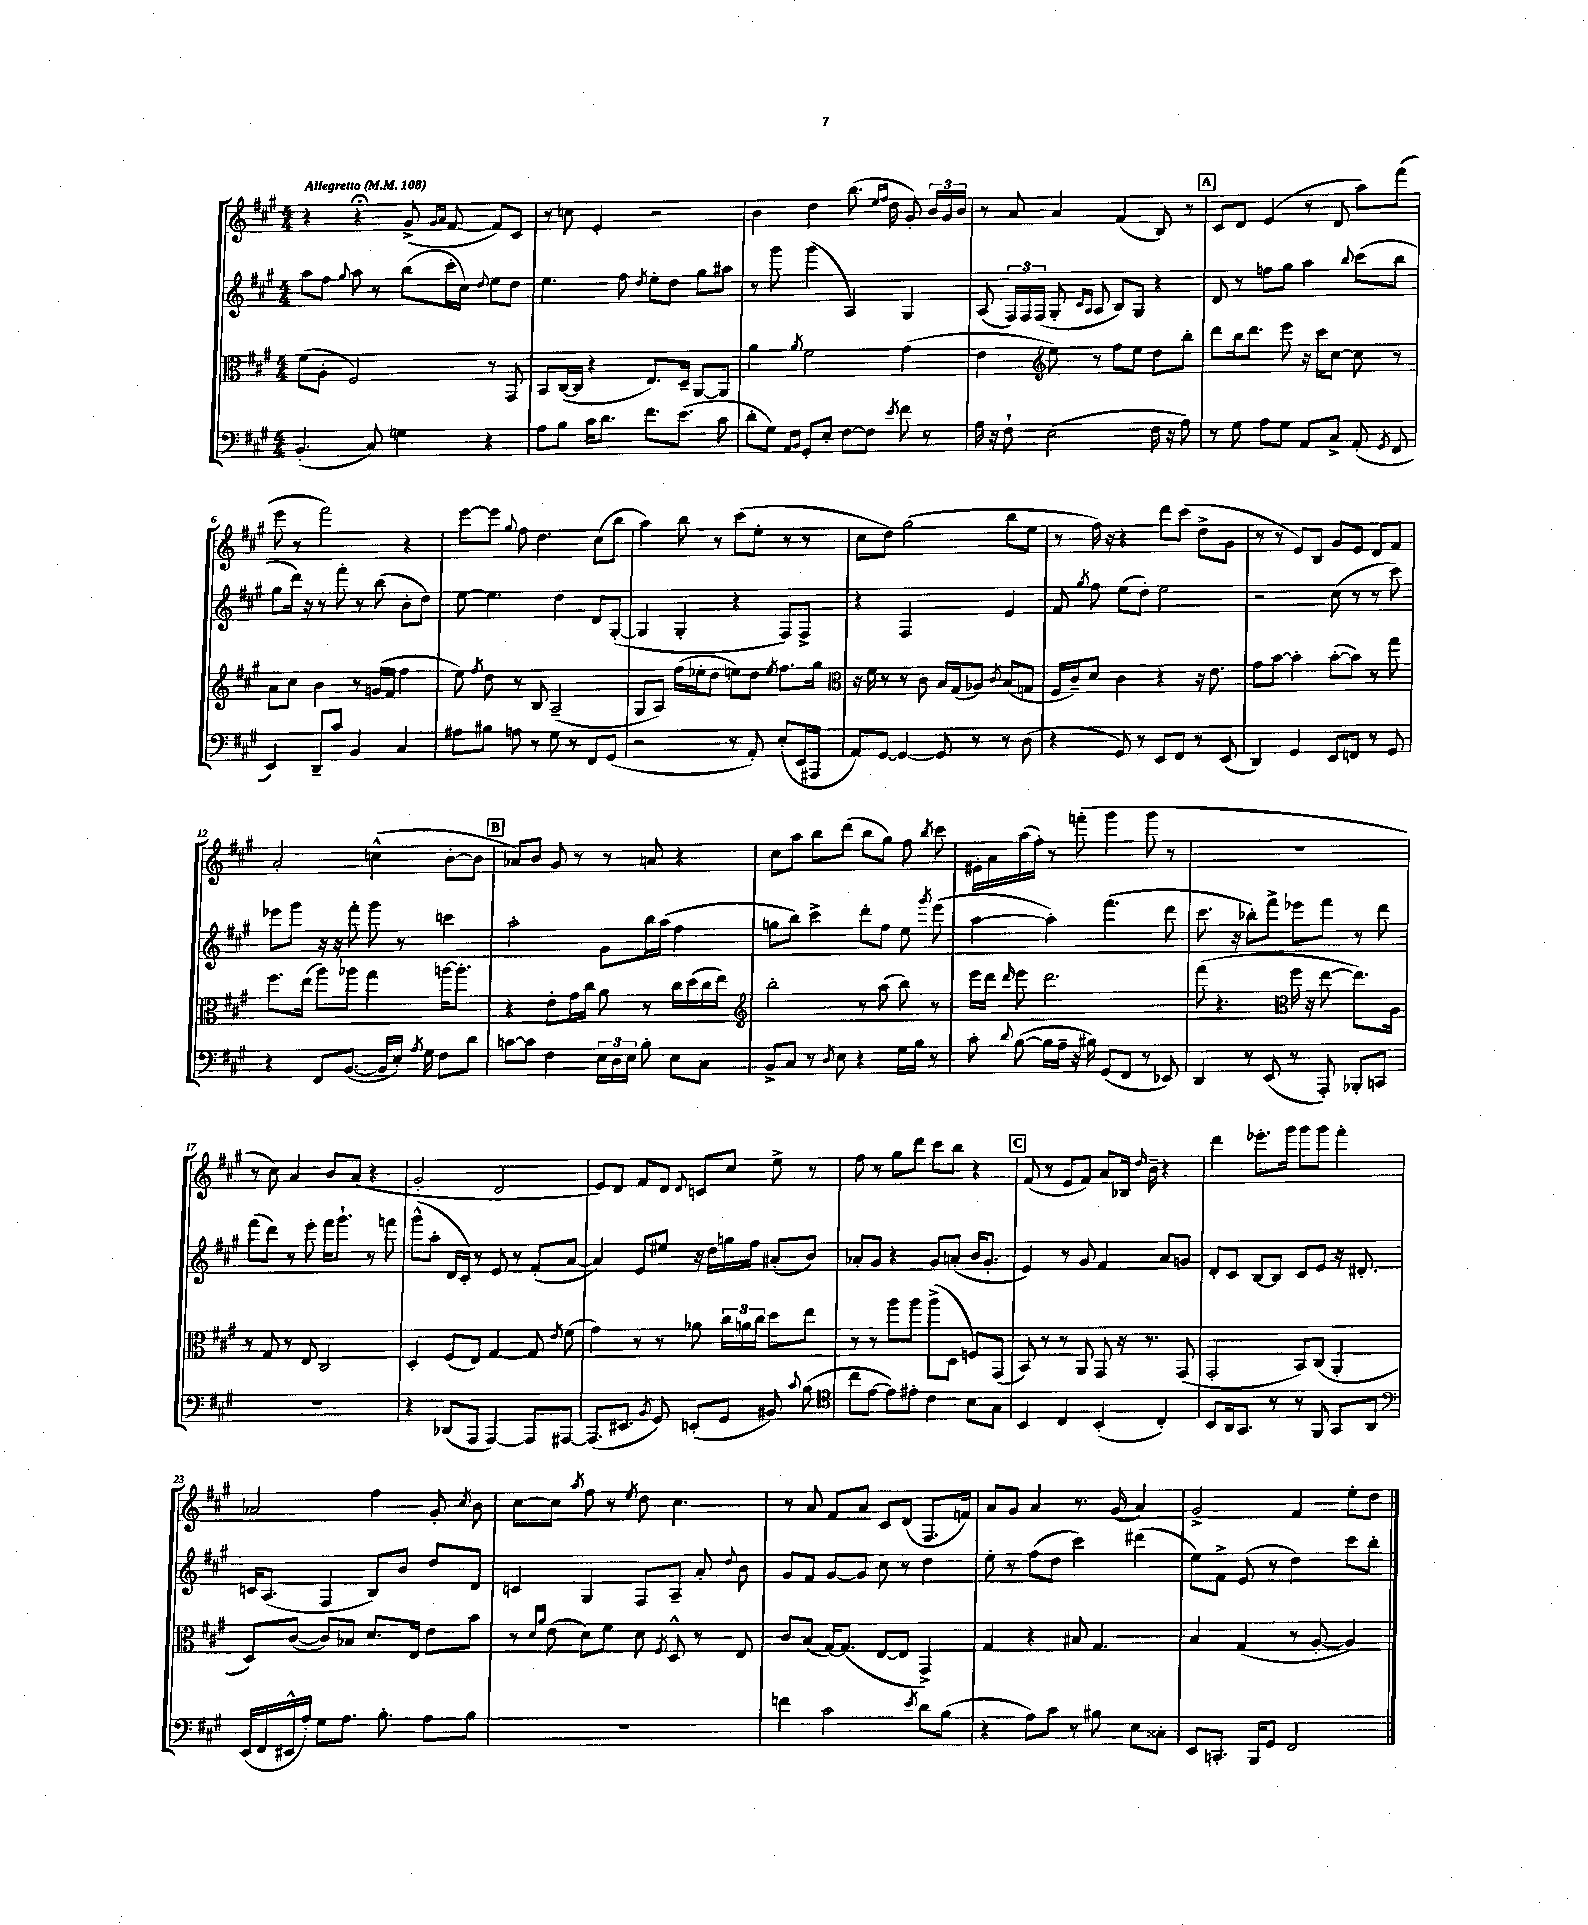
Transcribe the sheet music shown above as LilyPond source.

<<
\new StaffGroup <<
\new Staff = "s0" {
    \clef treble \key a \major \numericTimeSignature \time 4/4 \tempo "Allegretto" 4 = 108
    \autoBeamOff r4 r4\fermata gis'8->( \grace { gis'16[ a'16] } fis'8~ fis'8[) cis'8] |
    r8 c''8 e'4-. r2 |
    b'4 d''4 b''8.( \grace { e''16[ fis''16] } d''16 gis'8-.) \tuplet 3/2 { b'16[ gis'16 b'16] } |
    r8 a'8 a'4 fis'4( b8) r8 |
    \mark \markup { \box "A" } cis'8[ d'8] e'4( r8 d'8 a''8[) fis'''8]( |
    e'''8 r8 fis'''2) r4 |
    e'''8[~ e'''8] \appoggiatura { gis''8 } fis''8 d''4. cis''8[( b''8] |
    a''4) b''8 r8 cis'''8[( e''8]-. r8 r8 |
    cis''8[ d''8]) gis''2( b''8[ e''8] |
    r8 fis''16) r16 r4 d'''8[ cis'''8]( d''8[-> gis'8] |
    r8 r8 e'8[) b8] gis'8[ e'8] d'8[ fis'8] |
    a'2-. c''4-^( b'8[~-. b'8] |
    \mark \markup { \box "B" } aes'8[) b'8] gis'8 r8 r8 a'8 r4 |
    cis''8[ a''8] b''8[ d'''8]( b''8[ gis''8]) fis''8 \acciaccatura { b''8 } cis'''8 |
    eis'16[-. a'16 a''16( fis''16]-.) r8 f'''8-.( gis'''4 gis'''8 r8 |
    R1 |
    r8 cis''8) a'4 b'8[ a'8]( r4 |
    gis'2-. d'2 |
    e'8[) d'8] fis'8[ d'8] \appoggiatura { d'8 } c'8[ cis''8] e''8-> r8 |
    fis''8 r8 gis''8[ d'''8] cis'''8[ b''8] r4 |
    \mark \markup { \box "C" } fis'8( r8 e'8[ fis'8]) a'8[ bes16] \grace { d''16 } b'16-- r4 |
    d'''4 ees'''8.[-. gis'''16] gis'''8[ gis'''8] fis'''4-. |
    aes'2 fis''4 gis'8-. \acciaccatura { cis''8 } b'8 |
    cis''8[~ cis''8] \acciaccatura { a''8 } fis''8 r8 \acciaccatura { e''8 } d''8 cis''4. |
    r8 a'8 fis'8[ a'8] cis'8[ d'8]( fis8.[ f'16]) |
    a'8[ gis'8] a'4 r8. gis'16( a'4) |
    gis'2-> fis'4 e''8[-. d''8] \bar "|." |
}
\new Staff = "s1" {
    \clef treble \key a \major \numericTimeSignature \time 4/4
    \autoBeamOff a''8[ fis''8] \appoggiatura { gis''8 } a''8 r8 b''8[( cis'''16-. cis''16]) \appoggiatura { d''8 } e''8[ d''8] |
    e''4. fis''8 \acciaccatura { d''8 } e''8[-. d''8] gis''8[ ais''8] |
    r8 gis'''8 gis'''4( a4) gis4 |
    a8( \tuplet 3/2 { fis16[) fis16 fis16]( } gis8-. \grace { cis'16[ a16] } a8 b8[) gis8] r4 |
    \mark \markup { \box "A" } d'8 r8 f''8[ gis''8] a''4 \appoggiatura { b''8 } cis'''8[( b''8] |
    gis''8[ d'''16]) r16 r8 fis'''8-. r8 b''8( b'8[-. d''8]) |
    e''8~ e''4. d''4 d'8[ gis8]~-.( |
    gis4 gis4-. r4 fis8[) fis8]-> |
    r4 fis2 e'4 |
    fis'8 \acciaccatura { gis''8 } fis''8 e''8[( d''8]-.) e''2 |
    r2 cis''8( r8 r8 cis'''8) |
    ees'''8[ gis'''8] r16 r16 fis'''8-. gis'''8 r8 c'''4 |
    \mark \markup { \box "B" } a''2-. gis'8[ b''16 a''16]( fis''4 |
    g''8[ b''8]) cis'''4-> d'''8[-. fis''8] e''8 \acciaccatura { gis'''8 } e'''8( |
    a''4~ a''4-.) fis'''4.( d'''8 |
    cis'''8. r16 bes''8[-.) fis'''8]-> ees'''8[ fis'''8] r8 d'''8 |
    fis'''8[( d'''8]) r8 e'''8-. fis'''16[ gis'''8.]-! r8 f'''8 |
    gis'''8[-^( a''8]-. d'16[ cis'16]-.) r8 e'8 r8 fis'8[-.( a'8]~ |
    a'4) e'8[ eis''8] r16 d''16[ g''16 fis''16] ais'8[-.( b'8]) |
    aes'8[-. gis'8] r4 gis'8[ a'8]-.( b'16[ gis'8.]-. |
    \mark \markup { \box "C" } e'4) r8 gis'8 fis'4 a'8[ g'8] |
    d'8[-. cis'8] b8[~ b8] cis'8[ e'8] r16 dis'8.-. |
    c'16[ a8.]( fis4 b8[) b'8] d''8[ d'8] |
    c'4 gis4 fis8[ a8]-- a'8-. \appoggiatura { d''8 } b'8 |
    gis'8[ fis'8] gis'8[~ gis'8] cis''8 r8 d''4 |
    e''8-. r8 fis''8[( d''8] cis'''4) dis'''4( |
    e''8[) fis'8]-> e'8( r8 d''4) cis'''8[ b''8]-. \bar "|." |
}
\new Staff = "s2" {
    \clef alto \key a \major \numericTimeSignature \time 4/4
    \autoBeamOff fis'8[( a8]-. fis2) r8 gis,8 |
    b,8[ cis16~( cis16] r4 e8.[) d16]-- a,8[~ a,8] |
    a'4 \acciaccatura { a'8 } fis'2 gis'4( |
    e'4 \clef treble e''8) r8 fis''8[ e''8] d''8[ b''8]-. |
    \mark \markup { \box "A" } d'''8[ b''16 d'''8.] e'''8 r16 cis'''16[ cis''8]~ cis''8 r8 |
    a'8[ cis''8] b'4 r8 g'16[( fis'16] fis''4 |
    e''8) \acciaccatura { fis''8 } d''8 r8 b8 a2--( |
    gis8[ a8]) fis''16[( ees''16-. d''8] e''8[) d''8] \acciaccatura { e''8 } fis''8.[ gis''16] |
    \clef alto r16 fis'16 r8 r8 cis'8 b16[ gis16( aes8]) \acciaccatura { cis'8 } b8[( g8] |
    fis16[ cis'16--) d'8] cis'4 r4 r16 e'8. |
    gis'8[ b'8]~ b'4-. b'8[~-.( b'8]) r8 gis''8 |
    fis''8.[ e''16]( a''8[) aes''8] gis''4 a''16[~ a''8.]-. |
    \mark \markup { \box "B" } r4 e'8[-. gis'16 cis''16] a'8 r8 cis''16[ d''16( cis''16 e''16]) |
    \clef treble b''2-. r8 a''8( b''8) r8 |
    e'''16[ d'''16] \grace { d'''16 } e'''8 d'''2. |
    fis'''8( r4. \clef alto fis''16 r16 e''8~ e''8.[) a16] |
    r8 gis8 r8 e8 cis2 |
    d4-. fis8[( e8]) gis4~ gis8 \acciaccatura { e'8 } fis'8( |
    gis'4) r8 r8 aes'8 \tuplet 3/2 { cis''16[ a'16 cis''16] } d''8[ e''8] |
    r8 r8 a''8[ a''8] a''8[->( d8] f8[) gis,8]( |
    \mark \markup { \box "C" } b,8) r8 r8 a,8 gis,8 r16 r8. gis,8( |
    gis,2-. b,8[) cis8]( a,4-. |
    d8[) cis'8]~( cis'8[) bes8] d'8.[ e16] e'8[ b'8] |
    r8 \grace { d'16[ a'16] } e'8( d'8[) fis'8] d'8 \acciaccatura { fis8 } d8-^ r8 e8 |
    cis'8[ b8]( gis16[~) gis8.]( e8[~ e8] gis,4->) |
    gis4 r4 bis8 gis4. |
    b4 gis4( r8 a8~-. a4) \bar "|." |
}
\new Staff = "s3" {
    \clef bass \key a \major \numericTimeSignature \time 4/4
    \autoBeamOff b,4.-.( cis8) g4 r4 |
    a8[ b8] cis'16[ d'8.] fis'8.[ e'8.]( cis'8 |
    d'8[-. gis8]) \grace { a,16[ b,16] } gis,8[-. e8]-. fis8[~ fis8] \acciaccatura { e'8 } fis'8 r8 |
    a16 r16 fis8-! e2( fis16 r16 a8) |
    \mark \markup { \box "A" } r8 gis8 a8[ gis8] a,8[ cis8]-> a,8-.( \acciaccatura { gis,8 } fis,8 |
    e,4) d,8[-- cis'8] b,4 cis4 |
    ais8[ bis8] a8 r8 gis8 r8 fis,8[ gis,8]( |
    r2 r8 a,8-.) e8[-.( e,16 ais,,16] |
    a,8[) gis,8]~ gis,4~ gis,8 r8 r8 d8( |
    r4 gis,8) r8 e,8[ fis,8] r8 e,8( |
    d,4) gis,4 e,8[ f,8] r8 gis,8 |
    r4 fis,8[ b,8.]~( b,16[ e16]-.) \acciaccatura { a8 } gis16 fis8[ d'8] |
    \mark \markup { \box "B" } c'8[~ c'8] fis4 \tuplet 3/2 { e16[ d16 e16] } b8-. e8[ cis8] |
    b,8[-> cis8] r8 \acciaccatura { d8 } e8 r4 gis16[ b16] r8 |
    cis'8-. \appoggiatura { d'8 } b8~( b16[ a16]-- r16 bis16) gis,8[( fis,8] r8 ees,8) |
    d,4 r8 e,8( r8 a,,8-.) bes,,8[-. c,8] |
    R1 |
    r4 des,8[( a,,8] a,,4~) a,,8[ ais,,8]~ |
    ais,,8.[( eis,8.] \acciaccatura { b,8 } gis,8) e,8[-.( gis,8] bis,8) \appoggiatura { cis'8 } b8( |
    \clef tenor cis''8[ e'8]~ e'8[) eis'8]-. cis'4 b8[ gis8] |
    \mark \markup { \box "C" } b,4 cis4 b,4-.( cis4-.) |
    b,8[ a,16 gis,8.] r8 r8 fis,8 gis,8[ a,8] |
    \clef bass e,16[( fis,16 eis,16-^ a16]-.) gis8[ a8.] b8.-. a8[ b8] |
    R1 |
    f'4 cis'2 \acciaccatura { e'8 } d'8[ b8]( |
    r4 a8[) cis'8] r8 bis8 e8[ cisis8]-. |
    e,8[ c,8.]-. b,,16[ gis,8] fis,2 \bar "|." |
}
>>
>>
